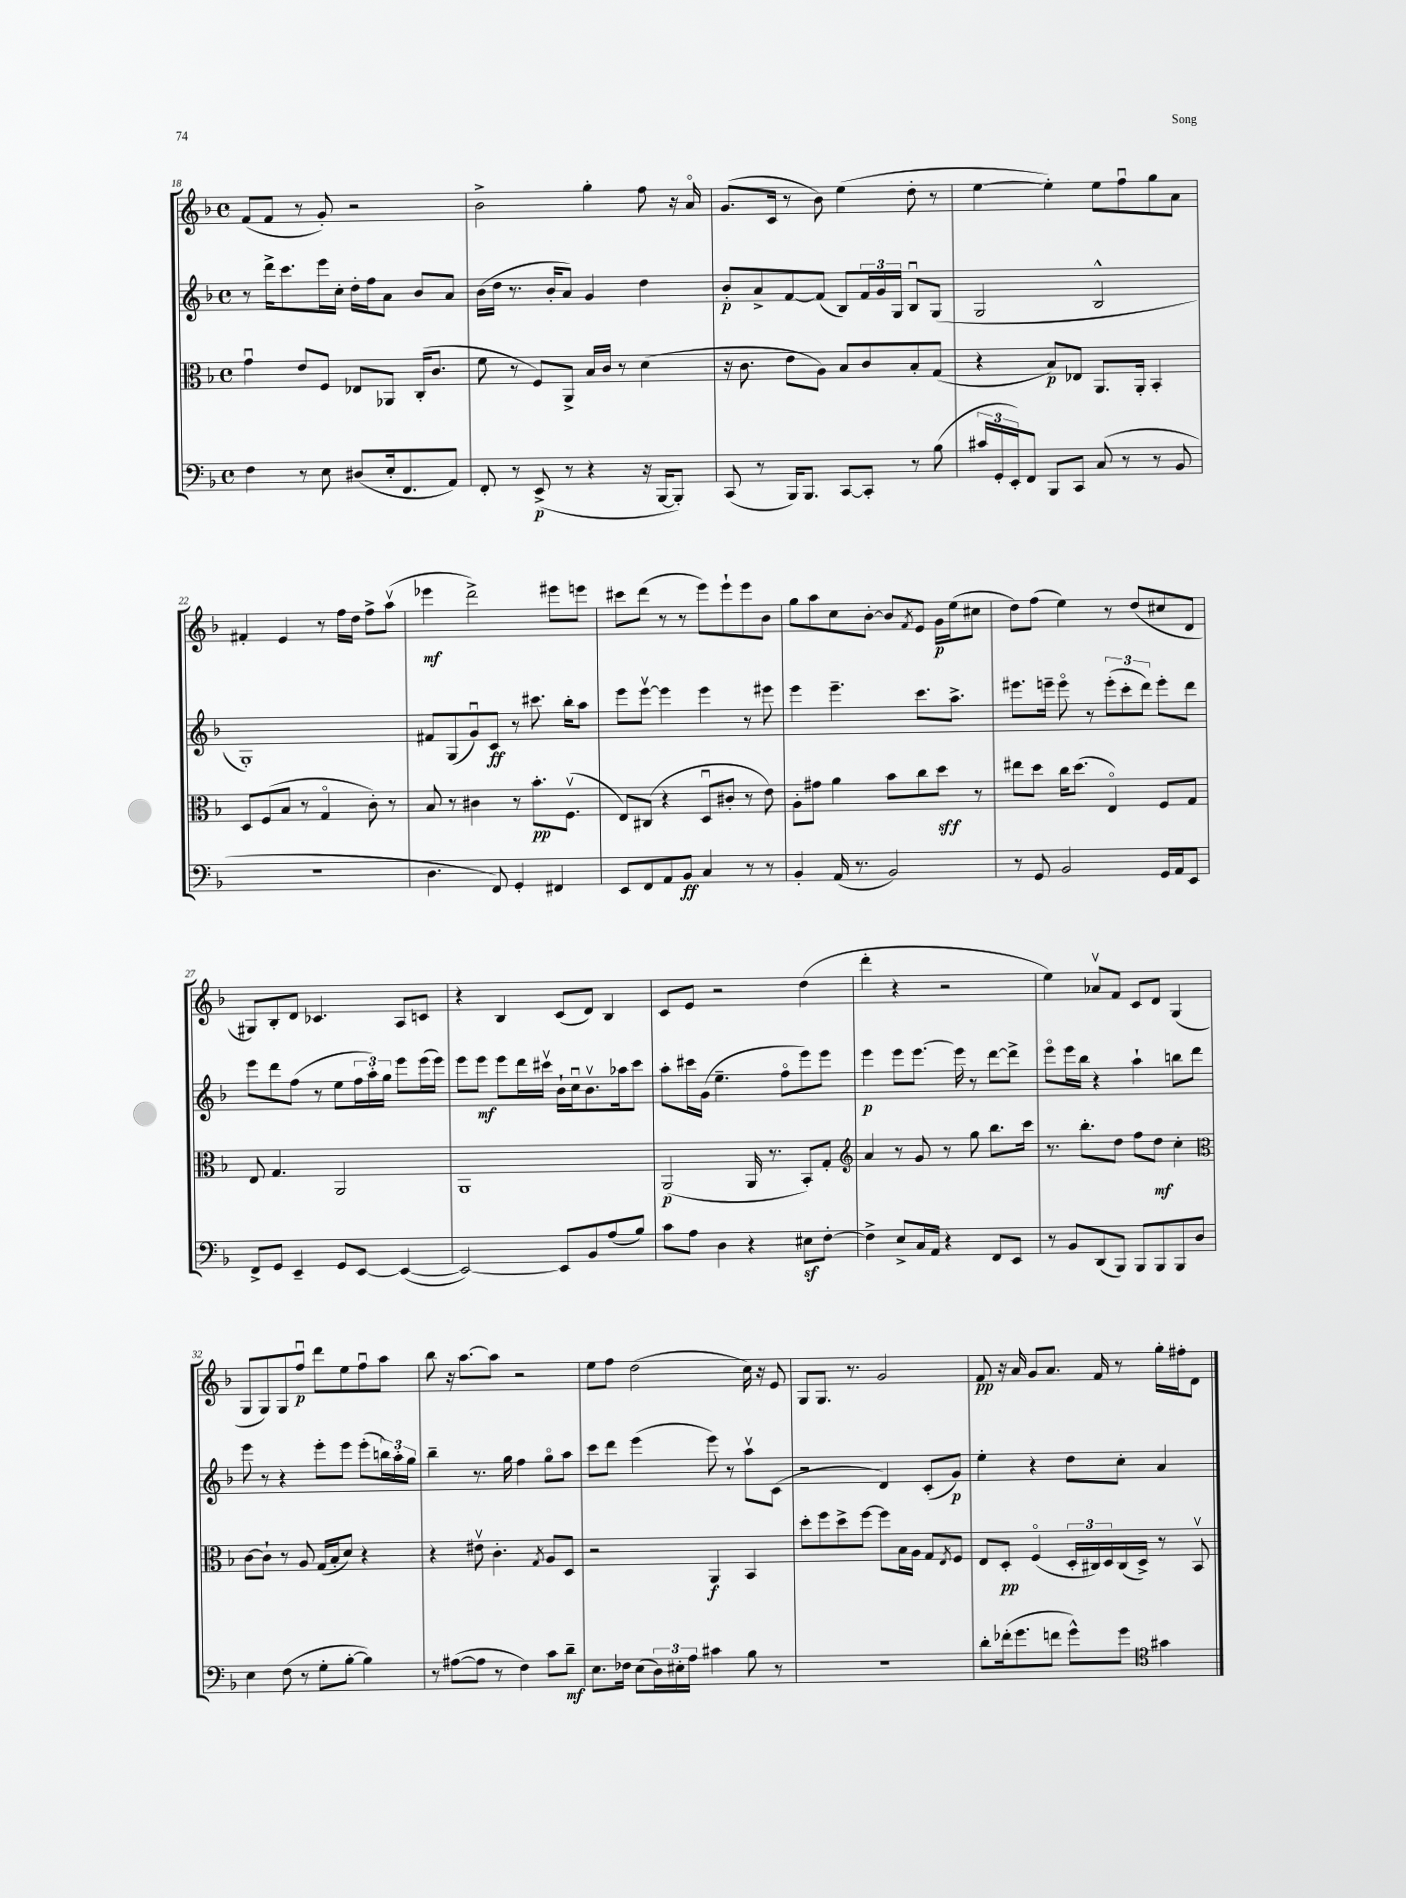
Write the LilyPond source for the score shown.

<<
\new StaffGroup <<
\new Staff = "s0" {
    \clef treble \key f \major \defaultTimeSignature \time 4/4
    f'8( f'8 r8 g'8-.) r2 |
    bes'2-> g''4-. f''8 r16 a'16\flageolet |
    g'8.( c'16 r8 bes'8) e''4( d''8-. r8 |
    e''4~ e''4-.) e''8 f''8\downbow g''8 a'8 |
    fis'4-. e'4 r8 f''16 d''16 f''8-> a''8\upbow( |
    ees'''4\mf d'''2->) eis'''8 e'''8 |
    cis'''8 d'''8( r8 r8 e'''8) e'''8-! e'''8 bes'8 |
    g''8 a''8 c''8 bes'8~-. bes'8 \acciaccatura { f'8 } e'8 g'16\p e''16( cis''8 |
    d''8) f''8( e''4) r8 d''8( cis''8 d'8 |
    gis8) bes8-. d'8 ces'4. a8 c'8 |
    r4 bes4 c'8( d'8) bes4 |
    c'8 e'8 r2 d''4( |
    d'''4-. r4 r2 |
    e''4) aes'8\upbow f'8 c'8 d'8 g4( |
    g8 g8) g8 f''8\downbow\p d'''8 e''8 f''8\downbow a''8 |
    bes''8 r16 a''8.~ a''8 r2 |
    e''8 f''8 d''2( c''16) r16 e'8 |
    g8 g8. r8. g'2 |
    f'8\pp r16 a'16 g'8 a'8. f'16 r8 g''16-. fis''16-. d'8 \bar "|." |
}
\new Staff = "s1" {
    \clef treble \key f \major \defaultTimeSignature \time 4/4
    r8 d'''16-> c'''8. e'''16 c''16-. d''16-. f''16 a'8 bes'8 a'8 |
    bes'16( d''16 r8. bes'16-. a'8) g'4 d''4 |
    bes'8-.\p a'8-> f'8~ f'8( bes8) \tuplet 3/2 { f'16 g'16 g16 } bes8\downbow g8( |
    g2 bes2-^ |
    g1-.) |
    fis'8 g8( g'8\downbow) c'8\ff r8 cis'''8. bes''16-. a''8 |
    e'''8 e'''8~\upbow e'''4 e'''4 r8 eis'''8 |
    e'''4 e'''4.-- c'''8. a''8.-> |
    eis'''8. e'''16-- e'''8\flageolet r8 \tuplet 3/2 { e'''8-.( c'''8-. d'''8) } e'''8-. d'''8 |
    e'''8 d'''8 f''8( r8 e''8 \tuplet 3/2 { f''16 a''16-.) g''16 } e'''8 e'''16( e'''16) |
    e'''8 e'''8\mf e'''8 d'''16 cis'''16\upbow bes'16-! c''16\downbow bes'8.\upbow aes''16 cis'''8 |
    a''8-. cis'''16 g'16( e''4.-- f''8\flageolet e'''8) e'''8 |
    e'''4\p e'''8 e'''8.~ e'''16 r8 d'''8~ d'''8-> |
    e'''8\flageolet e'''16 bes''16 r4 a''4-! b''8 d'''8 |
    e'''8 r8 r4 e'''8-. e'''8 e'''8-.( \tuplet 3/2 { b''16) a''16-. g''16 } |
    bes''4-- r8. g''16 f''4 g''8\flageolet a''8 |
    c'''8 d'''8 e'''4( e'''8) r8 a''8\upbow c'8( |
    r2 d'4) c'8-.( g'8\p) |
    e''4-. r4 d''8 c''8-. a'4 \bar "|." |
}
\new Staff = "s2" {
    \clef alto \key f \major \defaultTimeSignature \time 4/4
    g'4\downbow e'8 f8 ees8 aes,8 c16-.( c'8. |
    f'8 r8 f8) a,8-> bes16 c'16 r8 d'4( |
    r16 c'8. e'8 a8) bes8 c'8 bes8-. g8( |
    r4 bes8\p) ees8 a,8. a,16-. bes,4-. |
    d8 f8( bes8 r8 g4\flageolet c'8-.) r8 |
    bes8 r8 cis'4 r8 bes'8.-.\pp f8.\upbow( |
    e8) cis8( r4 d8\downbow cis'8-. r8 e'8) |
    a8-. gis'8 a'4 bes'8 c''8 d''8\sff r8 |
    eis''8 d''8 c''16 d''8.( e4\flageolet) f8 g8 |
    e8 g4. a,2 |
    a,1 |
    a,2\p( a,16 r8. bes,8-.) g8-. |
    \clef treble a'4 r8 g'8 r8 g''8 bes''8. c'''16 |
    r8. bes''8.-. d''8 f''8 d''8\mf c''4-. |
    \clef alto c'8~ c'8-! r8 a8 g16( bes16-. d'8) r4 |
    r4 eis'8\upbow c'4.-. \acciaccatura { g8 } a8 d8 |
    r2 a,4\f bes,4 |
    d''8-. f''8 d''8-> f''8~ f''8 bes16 a16 g8 \acciaccatura { e8 } f8 |
    e8 d8-.\pp f4\flageolet( \tuplet 3/2 { d16-. cis16) d16 } cis16( d16->) r8 bes,8\upbow \bar "|." |
}
\new Staff = "s3" {
    \clef bass \key f \major \defaultTimeSignature \time 4/4
    f4 r8 e8 dis8( e16-. f,8. a,8) |
    f,8-. r8 e,8->\p( r8 r4 r16 bes,,16~ bes,,8-.) |
    c,8( r8 bes,,16) bes,,8. c,8~ c,8-. r8 bes8( |
    \tuplet 3/2 { cis'16 g,16-. e,16-.) } f,8 bes,,8 c,8 c8( r8 r8 bes,8 |
    R1 |
    d4. f,8) g,4-. fis,4 |
    e,8 f,8 a,8 bes,8\ff c4 r8 r8 |
    bes,4-. a,16( r8. bes,2) |
    r8 g,8 bes,2 g,16 a,16 e,8 |
    f,8-> g,8 e,4-- g,8 e,8~ e,4~( |
    e,2~) e,8 bes,8 a8( bes8) |
    c'8 a8 d4 r4 eis8\sf f8~-. |
    f4-> e8-> c16 a,16 r4 f,8 e,8 |
    r8 bes,8 d,8( bes,,8) bes,,8 bes,,8 bes,,8 d8 |
    e4 f8( r8 g8-. bes8~-. bes4) |
    r8 ais8~( ais8 r8 f4) c'8 d'8--\mf |
    e8. fes16 e8( \tuplet 3/2 { d16) eis16-. a16 } cis'4 bes8 r8 |
    R1 |
    d'8-. fes'16-.( g'8. f'8 g'8-^) g'8 \clef tenor gis'4 \bar "|." |
}
>>
>>
\layout { \context { \Score currentBarNumber = #18 } }
